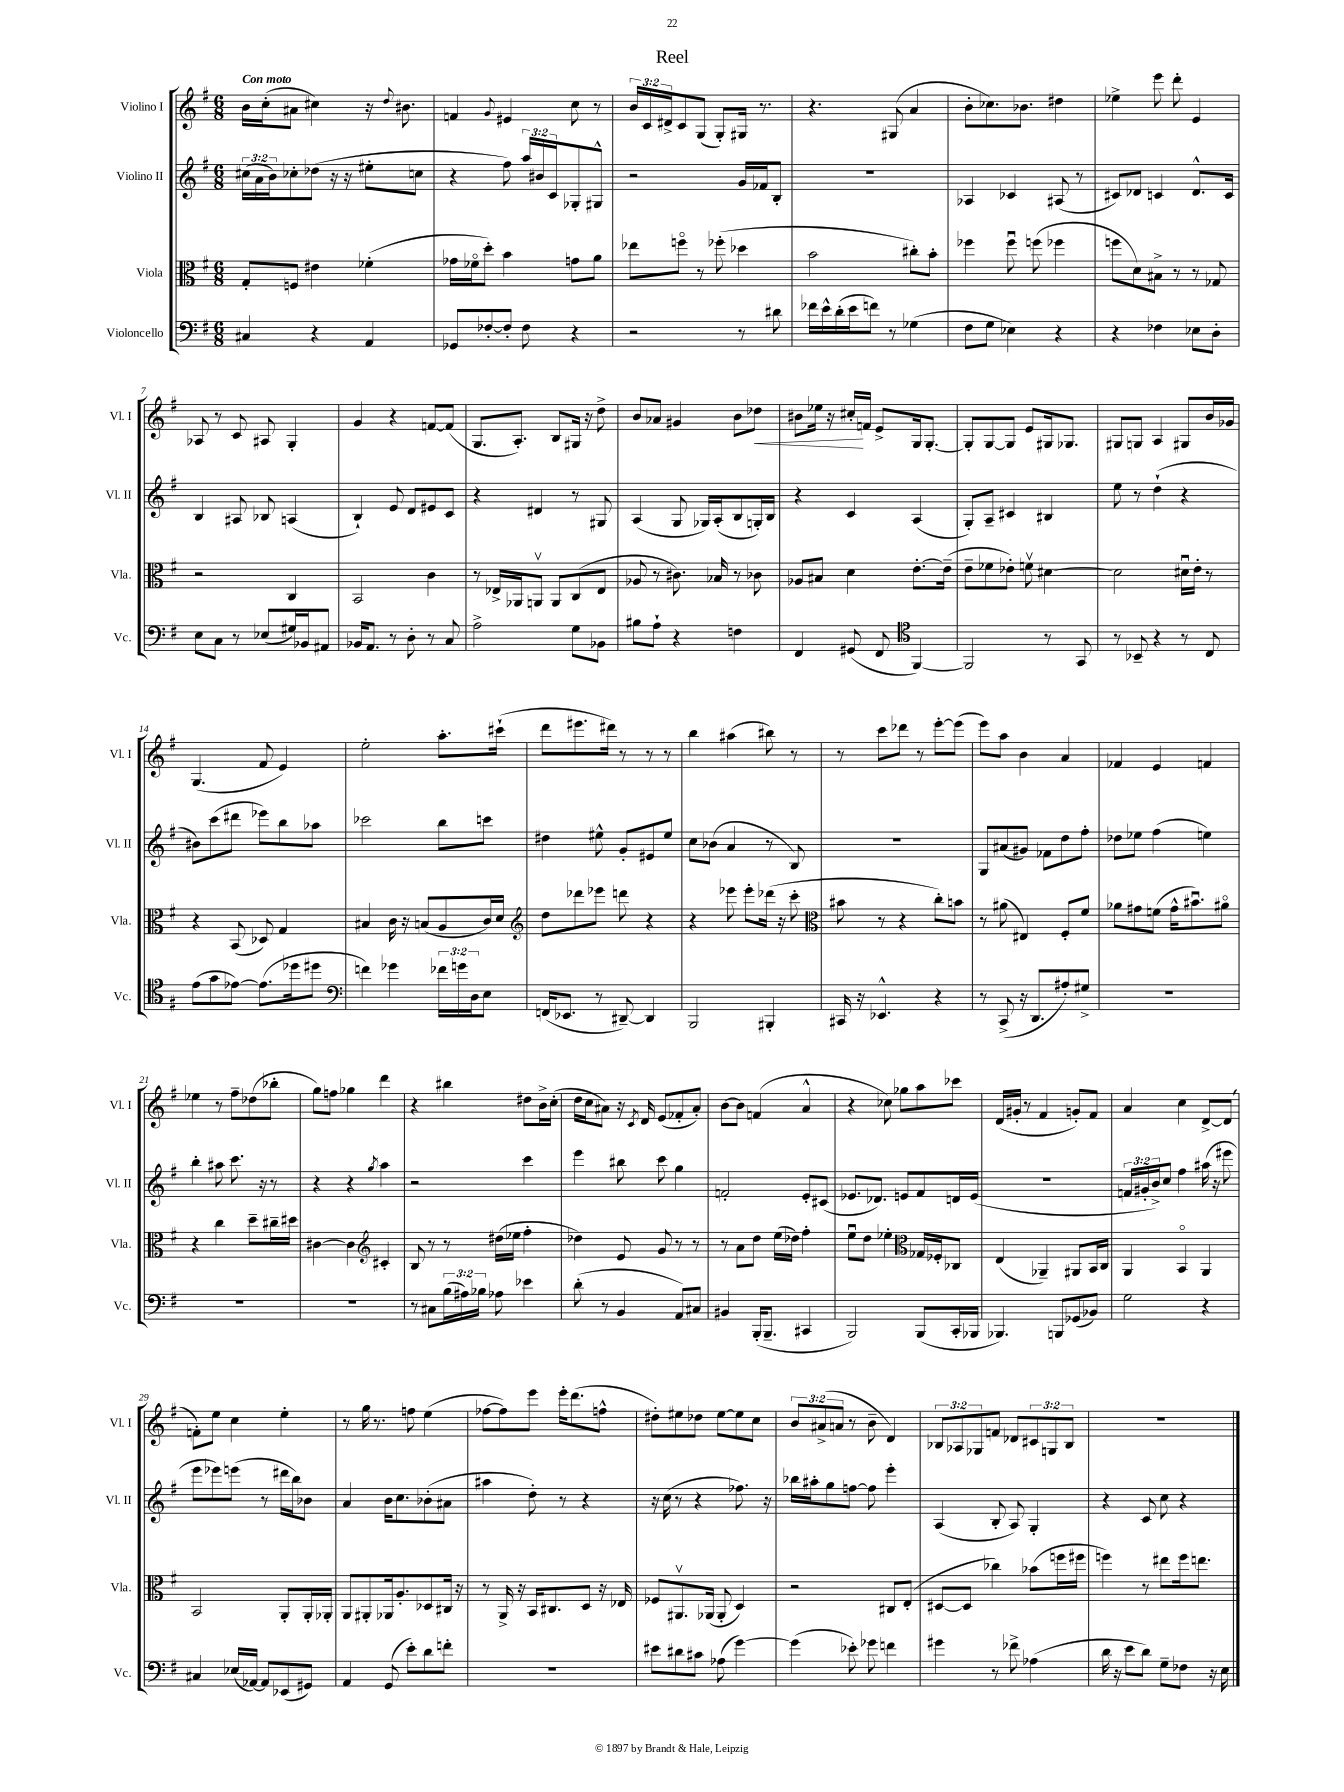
\header { title = "Reel" }
<<
\new StaffGroup <<
\new Staff = "s0" \with { instrumentName = "Violino I" shortInstrumentName = "Vl. I" } {
    \clef treble \key g \major \numericTimeSignature \time 6/8 \override Staff.TupletNumber.text = #tuplet-number::calc-fraction-text \tempo "Con moto"
    b'16 c''16-.( ais'8 cis''4) r16 \appoggiatura { d''8 } bis'8. |
    f'4 \appoggiatura { g'8 } eis'4 c''8 r8 |
    \tuplet 3/2 { b'16 c'16 dis'16-> } c'8 g8( g8-.) gis16 r8. |
    r4. gis8( a'4 |
    b'8-. ces''8.) bes'8. dis''4 |
    ees''4-> e'''8 d'''8-. e'4 |
    aes8 r8 c'8 ais8 g4-. |
    g'4 r4 f'8~ f'8( |
    g8. a8.-.) b8 gis16 r16 d''8-> |
    b'8 aes'8 gis'4 b'8 des''8\< |
    bis'8 ees''16 r16 cis''16-.\! f'16 e'8-> g16 g8.~-. |
    g8-. g8~ g8 e'8 gis16 ges8. |
    gis8 g8 a4 gis8 b'16 ges'16 |
    g4.( fis'8 e'4) |
    e''2-. a''8.-. cis'''16-!( |
    d'''8 eis'''8. dis'''16) r8 r8 r8 |
    b''4 ais''4( bis''8) r8 |
    r8 c'''8 des'''8 r8 e'''8~-. e'''8( |
    e'''8) a''8 b'4 a'4 |
    fes'4 e'4 f'4 |
    ees''4 r8 fis''8-- des''8( bes''8-. |
    g''8) f''8 ges''4 d'''4 |
    r4 bis''4 dis''8 b'16-> c''16-.( |
    d''16 c''16 ais'8) r16 \acciaccatura { c'8 } d'16 e'8( fes'8-. ais'8-.) |
    b'8~ b'8 f'4( a'4-^ |
    r4 ces''8) ges''8 a''8 ces'''8 |
    d'16( gis'16-. r8 fis'4 g'8-.) fis'8 |
    a'4 c''4 d'8~-> d'8( |
    f'8-.) e''8 c''4 e''4-. |
    r8 g''16 r8. f''8 e''4( |
    fes''8~ fes''8) e'''8 e'''16-. d'''8.( f''8-^ |
    dis''8-.) eis''8 des''8 eis''8~ eis''8 c''8 |
    \tuplet 3/2 { b'8 ais'8->( a'8 } r8 b'8-- d'4) |
    \tuplet 3/2 { bes8 aes8 ges8 } f'8 des'8 \tuplet 3/2 { cis'8 g8 bes8 } |
    R2. \bar "|." |
}
\new Staff = "s1" \with { instrumentName = "Violino II" shortInstrumentName = "Vl. II" } {
    \clef treble \key g \major \numericTimeSignature \time 6/8 \override Staff.TupletNumber.text = #tuplet-number::calc-fraction-text
    \tuplet 3/2 { cis''16( a'16 b'16) } ces''8-. des''8( r16 r16 eis''8-. c''8 |
    r4 fis''8) \tuplet 3/2 { a''16 bis'16 c'16 } ges8-. gis8-^ |
    r2 g'16 fes'16 b8-. |
    R2. |
    aes4 ces'4 ais8( r8 |
    cis'8) des'8 c'4 des'8.-^ c'16 |
    b4 ais8 bes8 a4( |
    b4-!) e'8 d'8 eis'8 c'8 |
    r4 dis'4 r8 gis8 |
    a4( g8 ges16) a16-.( b8 g16-.) b16 |
    r4 c'4 a4( |
    g8-.) a8-- cis'4 bis4 |
    e''8 r8 d''4-!( r4 |
    bis'8) c'''8( dis'''8 ees'''8) b''8 aes''8 |
    ces'''2 b''8 c'''8 |
    dis''4 eis''8-^ g'8-. eis'8 eis''8 |
    c''8 bes'8( a'4 r8 b8) |
    R2. |
    g8 ais'8( gis'8) fes'8 d''8 fis''8-. |
    des''8 ees''8 fis''4( e''4) |
    b''4-. ais''8 c'''8. r16 r8 |
    r4 r4 \acciaccatura { g''8 } a''4 |
    r2 c'''4 |
    e'''4 bis''8 c'''8 g''4 |
    f'2-. e'8-. cis'8( |
    ees'8. des'8.) e'8 fis'8 d'16 e'16( |
    R2. |
    \tuplet 3/2 { f'16 gis'16-. b'16->) } c''8 fis''4 ais''16( r16 eis'''8 |
    e'''8 ees'''8) e'''8( r8 dis'''16 b''16) bes'8 |
    a'4 b'16 c''8. bes'8-.( ais'8 |
    ais''4 d''8-.) r8 r4 |
    r16 c''16( r8 r4 fes''8.) r16 |
    bes''16 ais''16-. g''8 f''8~ f''8 e'''4-. |
    a4( b8-. a8) g4-. |
    r4 c'8 c''8 r4 \bar "|." |
}
\new Staff = "s2" \with { instrumentName = "Viola" shortInstrumentName = "Vla." } {
    \clef alto \key g \major \numericTimeSignature \time 6/8
    g8-. f8 eis'4 fes'4-.( |
    ges'16 fes'16\flageolet d''8-.) b'4 g'8 a'8 |
    ees''8 f''8\flageolet r8 fes''8-.( des''4 |
    b'2 cis''8-.) b'8-. |
    fes''4 fes''8\downbow f''8( fes''4 |
    f''8 d'8) bis8-> r8 r8 ges8 |
    r2 c4 |
    b,2 c'4 |
    r8 ees16-> aes,16 a,8\upbow a,8 c8( ees8 |
    aes8 r8 cis'8.) bes16 r8 ces'8 |
    aes8 bis8 d'4 e'8.~-. e'16--( |
    e'8-- fes'8 ees'8-.) f'8\upbow dis'4~ |
    dis'2 dis'16\downbow e'16-. r8 |
    r4 b,8( des8) g4 |
    bis4 c'16 r16 b8( a8 c'16) d'16 |
    \clef treble d''8 des'''8 ees'''8 d'''8 r4 |
    r4 ees'''8 ees'''8-. des'''16( r16 c'''8-. |
    \clef alto bis'8 r8 r4 c''8-.) b'8 |
    r8 ais'8( eis4) fis8-. fis'8 |
    aes'8 gis'8 f'8( gis'16-^ bis'8.\downbow) ais'8\flageolet |
    r4 c''4 d''8-- cis''16-- dis''16 |
    cis'4~ cis'4 \clef treble cis'4-. |
    b8 r8 r8 dis''16( ees''16 fis''4-. |
    des''4) e'8 g'8 r8 r8 |
    r8 a'8 d''8 e''16( des''16) fis''4-. |
    e''8\downbow d''8 ees''4-. \clef alto ges16 fes16-. ces8 |
    e4( aes,4--) ais,8 b,16 c16 |
    a,4 b,4\flageolet a,4 |
    b,2 a,8-. a,16-. aes,16-. |
    a,8 ais,8-. aes,16 a8.-. des8 cis16 r16 |
    r8 a,16-> r16 b,16 cis8. d8 r16 ees16 |
    fes8 ais,8.\upbow aes,16( aes,8-. d4) |
    r2 cis8 e8-.( |
    dis8~ dis8 ces''4) bes'8( f''16 fis''16 |
    f''4) r8 eis''8 f''16 e''8. \bar "|." |
}
\new Staff = "s3" \with { instrumentName = "Violoncello" shortInstrumentName = "Vc." } {
    \clef bass \key g \major \numericTimeSignature \time 6/8 \override Staff.TupletNumber.text = #tuplet-number::calc-fraction-text
    cis4 r4 a,4 |
    ges,8 fes8~-. fes8-. fes8 r4 |
    r2 r8 dis'8 |
    fes'16 e'16-^ d'16-.( e'16 f'8) r8 ges4( |
    fis8 g8 ees4) r4 |
    r4 fes4 ees8 d8-. |
    e8 c8 r8 ees8( gis16) bes,16 ais,8 |
    bes,16 a,8. r8 d8-. r8 c8 |
    a2-> g8 bes,8 |
    bis8 a8-! r4 f4 |
    fis,4 gis,8( fis,8 \clef tenor fis,4~) |
    fis,2 r8 g,8 |
    r8 bes,8-- r4 r8 c8 |
    e'8( g'8 ees'8~) ees'8.( des''16 dis''8 |
    \clef bass f'4) ges'4 \tuplet 3/2 { fes'16 g'16 d16 } e8 |
    f,16( ees,8. r8 dis,8~--) dis,4 |
    b,,2 bis,,4-. |
    cis,16 r16 ees,4.-^ r4 |
    r8 c,8->( r16 d,8. ais8-.) gis8-> |
    R2. |
    R2. |
    R2. |
    r8 cis8 \tuplet 3/2 { b16( ais16) bes16 } aes8 ees'4 |
    d'8-.( r8 b,4 a,8) cis8 |
    bis,4 b,,16-.( b,,8.-- cis,4 |
    b,,2) b,,8( c,16-. bes,,16 |
    bes,,4.) b,,8 ges,8( bes,8) |
    g2 r4 |
    cis4 ees16( aes,16~) aes,8 ees,8( gis,8) |
    a,4 g,8( e'8-.) d'8 f'8-. |
    R2. |
    eis'8 dis'8 cis'8 aes8( g'4~) |
    g'4( ees'8-.) ges'8 f'4 |
    gis'4 r8 fes'8-> aes4( |
    d'16 r16 e'8 d'8) g8-- fes8 r16 e16 \bar "|." |
}
>>
>>
